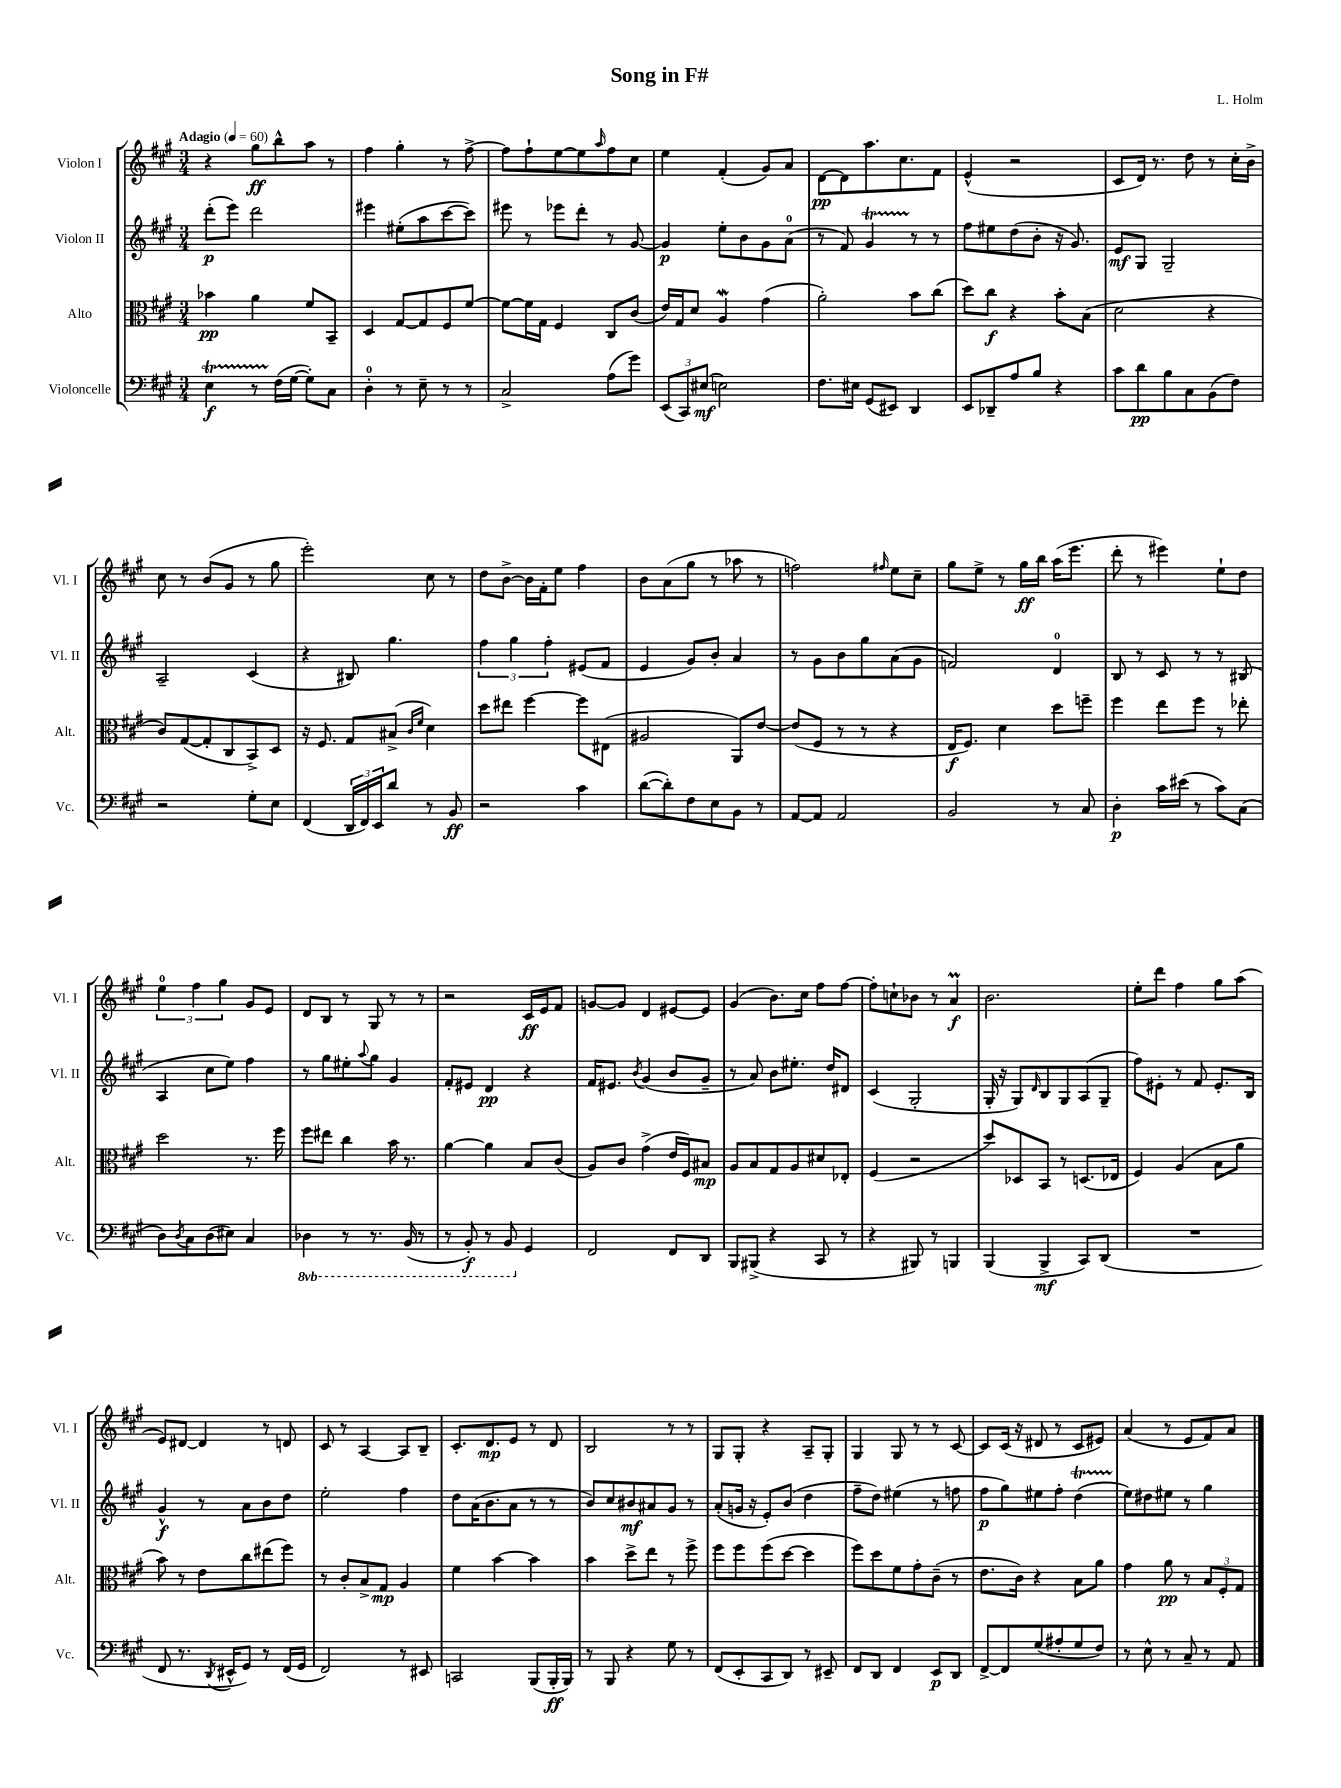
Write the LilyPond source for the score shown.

\header { title = "Song in F#" composer = "L. Holm" }
<<
\new StaffGroup <<
\new Staff = "s0" \with { instrumentName = "Violon I" shortInstrumentName = "Vl. I" } {
    \clef treble \key a \major \numericTimeSignature \time 3/4 \tempo "Adagio" 4 = 60
    r4 gis''8\ff b''8-^ a''8 r8 |
    fis''4 gis''4-. r8 fis''8~-> |
    fis''8 fis''8-! e''8~ e''8 \grace { a''16 } fis''8 cis''8 |
    e''4 fis'4-.( gis'8) a'8 |
    d'8~\pp d'8 a''8. cis''8. fis'8 |
    e'4-^( r2 |
    cis'8 d'16) r8. d''8 r8 cis''16-. b'16-> |
    cis''8 r8 b'8( gis'8 r8 gis''8 |
    e'''2-.) cis''8 r8 |
    d''8 b'8~-> b'16 fis'16-. e''8 fis''4 |
    b'8 a'8( gis''8 r8 aes''8 r8 |
    f''2) \grace { fis''16 } e''8 cis''8-- |
    gis''8 e''8-> r8 gis''16\ff b''16 a''16( e'''8. |
    d'''8-. r8 eis'''4) e''8-! d''8 |
    \tuplet 3/2 { e''4-0 fis''4 gis''4 } gis'8 e'8 |
    d'8 b8 r8 gis8 r8 r8 |
    r2 cis'16\ff e'16 fis'8 |
    g'8~ g'8 d'4 eis'8~ eis'8 |
    gis'4( b'8.) cis''16 fis''8 fis''8~ |
    fis''8-. c''8-! bes'8 r8 a'4\prall\f |
    b'2. |
    e''8-. d'''8 fis''4 gis''8 a''8( |
    e'8) dis'8~ dis'4 r8 d'8 |
    cis'8 r8 a4~ a8 b8-- |
    cis'8.-. d'8.\mp e'8 r8 d'8 |
    b2 r8 r8 |
    gis8 gis8-. r4 a8-- gis8-. |
    gis4 gis8 r8 r8 cis'8~ |
    cis'8 cis'16( r16 dis'8 r8 cis'8 eis'8) |
    a'4( r8 e'8 fis'8) a'8 \bar "|." |
}
\new Staff = "s1" \with { instrumentName = "Violon II" shortInstrumentName = "Vl. II" } {
    \clef treble \key a \major \numericTimeSignature \time 3/4
    d'''8-.\p( e'''8) d'''2 |
    eis'''4 eis''8-.( a''8 cis'''8~ cis'''8) |
    eis'''8 r8 ees'''8 d'''8-. r8 gis'8~ |
    gis'4\p e''8-. b'8 gis'8 a'8-0( |
    r8 fis'8) gis'4\startTrillSpan r8\stopTrillSpan r8 |
    fis''8 eis''8 d''8( b'8-. r16 gis'8.) |
    e'8\mf gis8 gis2-- |
    a2-- cis'4( |
    r4 bis8) gis''4. |
    \tuplet 3/2 { fis''4 gis''4 fis''4-. } eis'8( fis'8 |
    e'4 gis'8) b'8-. a'4 |
    r8 gis'8 b'8 gis''8 a'8( gis'8 |
    f'2) d'4-0 |
    b8 r8 cis'8 r8 r8 bis8( |
    a4 cis''8 e''8) fis''4 |
    r8 gis''8 eis''8-. \appoggiatura { a''8 } gis''8 gis'4 |
    fis'8-. eis'8 d'4\pp r4 |
    fis'16 eis'8. \acciaccatura { b'8 } gis'4( b'8 gis'8-- |
    r8 a'8) b'8 eis''8.-. d''16 dis'8 |
    cis'4( gis2-. |
    gis16-. r16 gis8) \grace { d'16 } b8 gis8 a8( gis8-- |
    fis''8) eis'8-. r8 fis'8 eis'8.-. b16 |
    gis'4-^\f r8 a'8 b'8 d''8 |
    e''2-. fis''4 |
    d''8 a'16( b'8. a'8 r8 r8 |
    b'8) cis''8 bis'8\mf ais'8 gis'8 r8 |
    a'8-.( g'16 r16 e'8-.) b'8( d''4 |
    fis''8-- d''8) eis''4( r8 f''8 |
    fis''8\p gis''8) eis''8 fis''8-. d''4\startTrillSpan( |
    e''8\stopTrillSpan) dis''8 eis''8 r8 gis''4 \bar "|." |
}
\new Staff = "s2" \with { instrumentName = "Alto" shortInstrumentName = "Alt." } {
    \clef alto \key a \major \numericTimeSignature \time 3/4
    bes'4\pp a'4 fis'8 b,8-- |
    d4 gis8~ gis8 fis8 fis'8~ |
    fis'8~ fis'16 gis16 fis4 cis8 cis'8( |
    e'16) gis16 d'8 a4\mordent gis'4( |
    a'2-.) b'8 cis''8( |
    d''8) cis''8\f r4 b'8-. b8( |
    d'2 r4 |
    cis'8) gis8~( gis8-. cis8 b,8->) d8 |
    r16 fis8. gis8 bis8->( \grace { cis'16 fis'16 } d'4) |
    d''8 eis''8 fis''4~ fis''8 eis8( |
    ais2 a,8) e'8~ |
    e'8( fis8 r8 r8 r4 |
    e16\f fis8.) d'4 d''8 f''8-- |
    fis''4 e''8 fis''8 r8 ees''8-. |
    d''2 r8. fis''16 |
    fis''8 eis''8 cis''4 b'16 r8. |
    a'4~ a'4 b8 cis'8( |
    a8) cis'8 gis'4->( e'16 fis16) bis8\mp |
    a8 b8 gis8 a8 dis'8 ees8-. |
    fis4( r2 |
    d''8) des8 b,8 r8 d8.( ees16 |
    fis4) a4( b8 a'8 |
    b'8) r8 e'8 cis''8 eis''8( fis''8) |
    r8 cis'8-. b8-> gis8\mp a4 |
    fis'4 b'4~ b'4 |
    b'4 d''8-> e''8 r8 fis''8-> |
    fis''8 fis''8 fis''8( d''8~ d''4 |
    fis''8) d''8 fis'8 gis'8-. cis'8--( r8 |
    e'8. cis'16) r4 b8 a'8 |
    gis'4 a'8\pp r8 \tuplet 3/2 { b8 fis8-. gis8 } \bar "|." |
}
\new Staff = "s3" \with { instrumentName = "Violoncelle" shortInstrumentName = "Vc." } {
    \clef bass \key a \major \numericTimeSignature \time 3/4 \set Staff.ottavationMarkups = #ottavation-simple-ordinals
    e4\startTrillSpan\f r8 fis16\stopTrillSpan( gis16~ gis8-.) cis8 |
    d4-0-. r8 e8-- r8 r8 |
    cis2-> a8( gis'8) |
    \tuplet 3/2 { e,8( cis,8) eis8\mf( } e2) |
    fis8. eis16 gis,8( eis,8) d,4 |
    e,8 des,8-- a8 b8 r4 |
    cis'8 d'8\pp b8 cis8 b,8( fis8) |
    r2 gis8-. e8 |
    fis,4( \tuplet 3/2 { d,16 fis,16) e,16 } d'8 r8 b,8\ff |
    r2 cis'4 |
    d'8~( d'8-.) fis8 e8 b,8 r8 |
    a,8~ a,8 a,2 |
    b,2 r8 cis8 |
    d4-.\p cis'16 eis'16( r8 cis'8) cis8( |
    d8) \acciaccatura { d8 } cis8 d8( eis8) cis4 |
    \ottava #-1 des,4 r8 r8. b,,16( r8 |
    r8 b,,8-.\f) r8 b,,8 \ottava #0 gis,4 |
    fis,2 fis,8 d,8 |
    b,,8 bis,,8->( r4 cis,8 r8 |
    r4 bis,,8) r8 b,,4 |
    b,,4( b,,4->\mf cis,8) d,8( |
    R2. |
    fis,8 r8. \acciaccatura { d,8 } eis,16-^ gis,8) r8 fis,16( gis,16 |
    fis,2) r8 eis,8 |
    c,2 b,,8( b,,16-.\ff b,,16) |
    r8 b,,8 r4 gis8 r8 |
    fis,8( e,8-. cis,8 d,8) r8 eis,8-- |
    fis,8 d,8 fis,4 e,8\p d,8 |
    fis,8~-> fis,8 gis8( ais8-. gis8 fis8) |
    r8 e8-^ r8 cis8-- r8 a,8 \bar "|." |
}
>>
>>
\layout { \context { \Score \remove "Bar_number_engraver" } }
